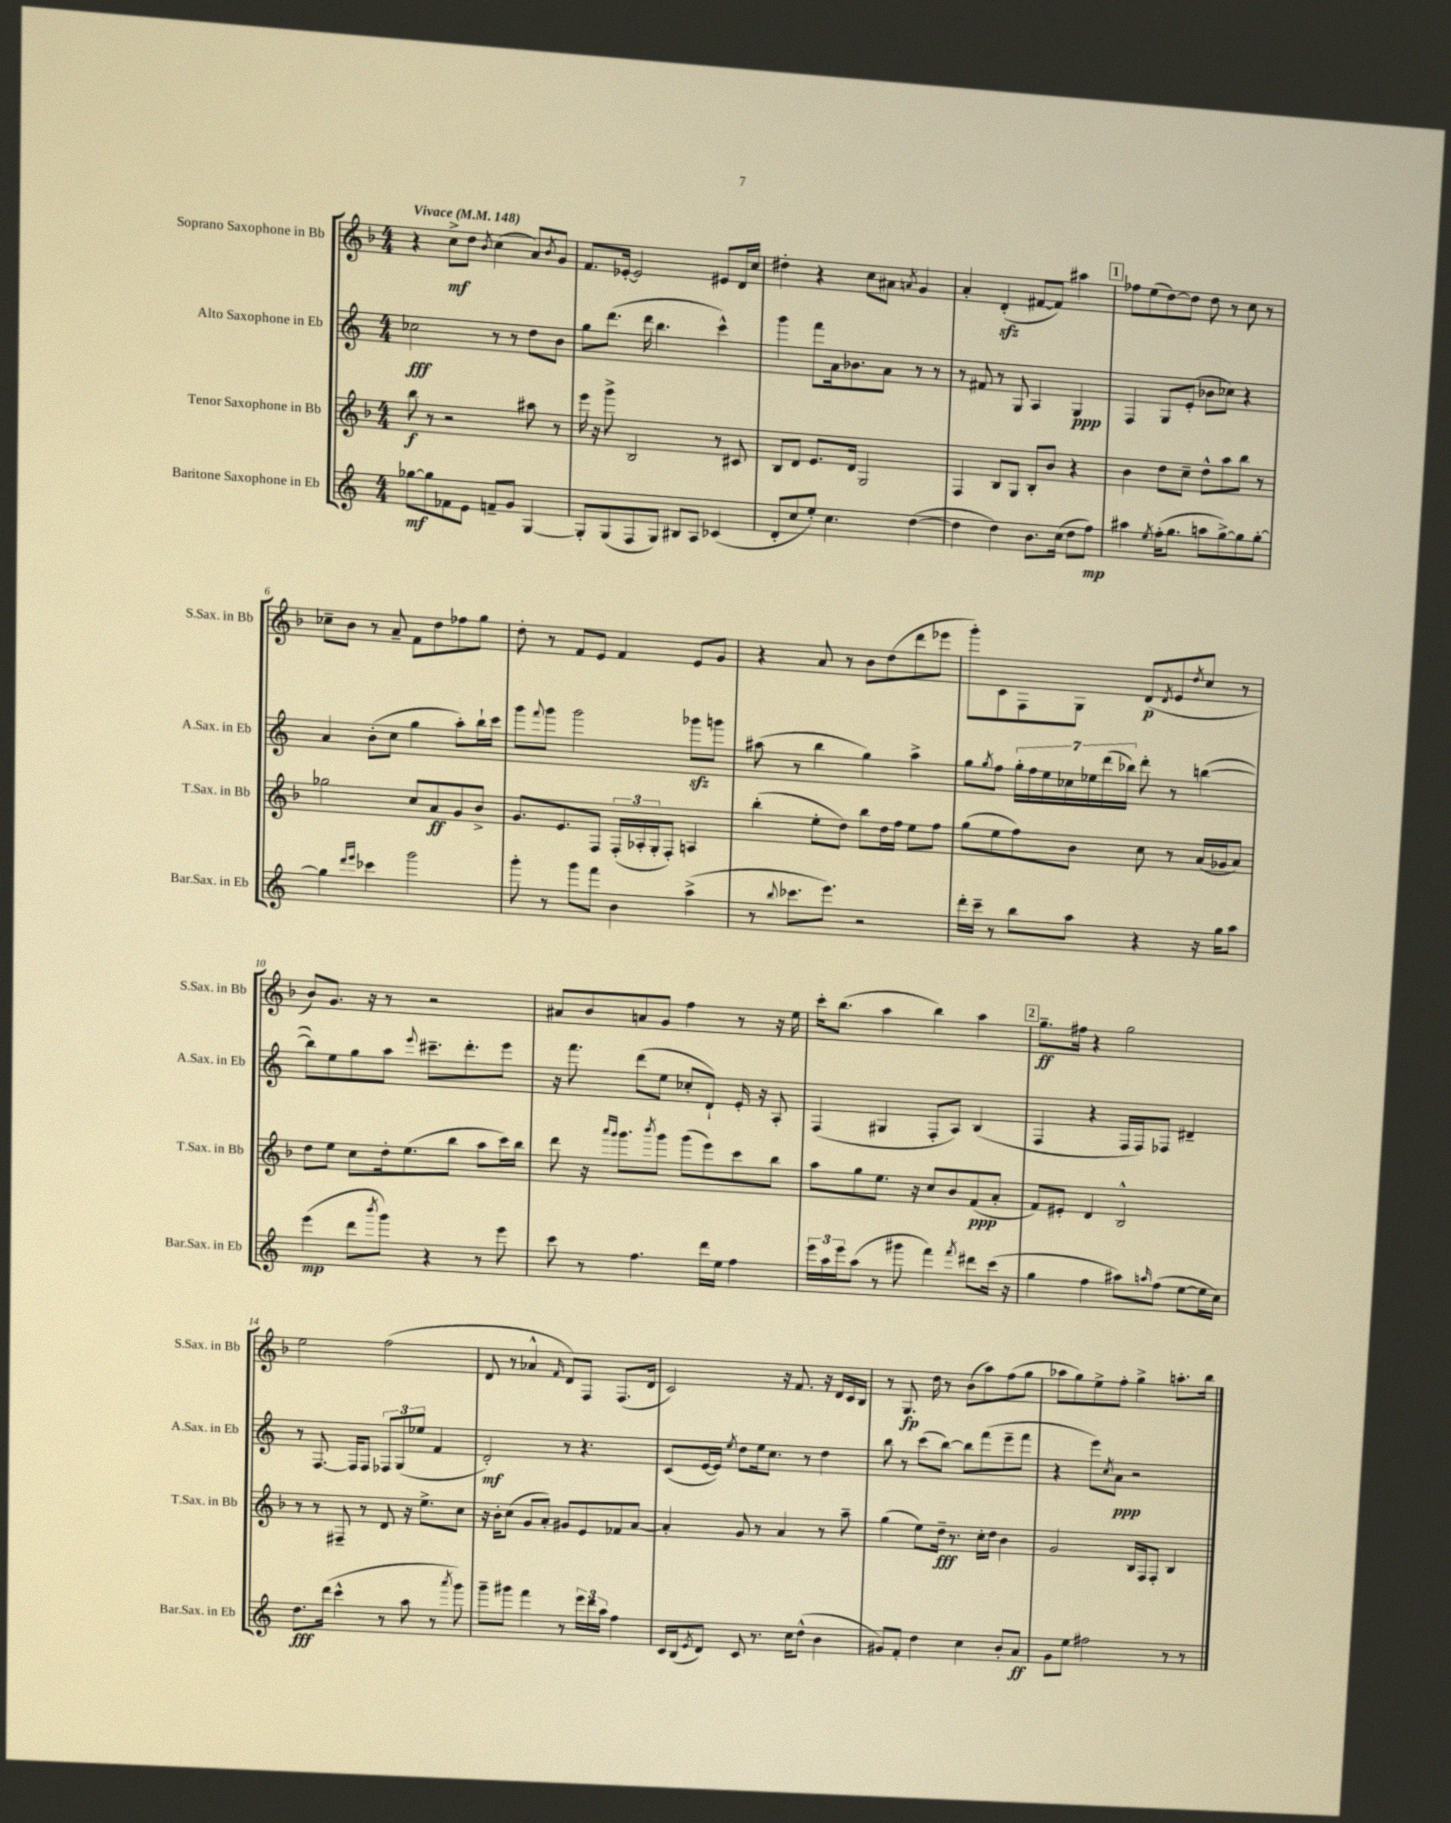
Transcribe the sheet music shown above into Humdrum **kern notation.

**kern	**dynam	**kern	**dynam	**kern	**dynam	**kern	**dynam
*part4	*part4	*part3	*part3	*part2	*part2	*part1	*part1
*staff4	*staff4	*staff3	*staff3	*staff2	*staff2	*staff1	*staff1
*I"Baritone Saxophone in Eb	*	*I"Tenor Saxophone in Bb	*	*I"Alto Saxophone in Eb	*	*I"Soprano Saxophone in Bb	*
*I'Bar.Sax. in Eb	*	*I'T.Sax. in Bb	*	*I'A.Sax. in Eb	*	*I'S.Sax. in Bb	*
*clefG2	*	*clefG2	*	*clefG2	*	*clefG2	*
*k[]	*	*k[b-]	*	*k[]	*	*k[b-]	*
*M4/4	*	*M4/4	*	*M4/4	*	*M4/4	*
*MM148	*	*MM148	*	*MM148	*	*MM148	*
=1	=1	=1	=1	=1	=1	=1	=1
!	!	!	!	!	!	!LO:TX:a:B:t=Vivace	!
[8gg-X\L	mf	8bb-\	f	2cc-X\	fff	4r	.
8gg-\]	.	8r	.	.	.	.	.
8f-X\	.	2r	.	.	.	8cc^\L	mf
8e\J	.	.	.	.	.	8dd\J	.
.	.	.	.	.	.	8qb-/	.
8fn~/L	.	.	.	8r	.	(4cc\	.
8g/J	.	.	.	8r	.	.	.
[4G/	.	8aa#X\	.	8dd\L	.	8a/L)	.
.	.	.	.	.	.	8qb-/	.
.	.	8r	.	8b\J	.	8g/J	.
=2	=2	=2	=2	=2	=2	=2	=2
8G'/L]	.	16eee\	.	8gg\L	.	8.f/L	.
.	.	16r	.	.	.	.	.
(8G/	.	8ggg^\	.	(8.ddd\J	.	.	.
.	.	.	.	.	.	[16e-X'/Jk	.
8F/	.	2B-/	.	.	.	2e-/]	.
.	.	.	.	16ddd\	.	.	.
8G/J)	.	.	.	4.bb\	.	.	.
8B#X/L	.	.	.	.	.	.	.
8A/J	.	.	.	.	.	.	.
(4c-X/	.	8r	.	4ccc^^\)	.	8e#X/L	.
.	.	8c#X/	.	.	.	16d/L	.
.	.	.	.	.	.	16cc/JJ	.
=3	=3	=3	=3	=3	=3	=3	=3
8d'/L	.	8B-/L	.	4ggg\	.	4dd#X'\	.
8cc/	.	8d/J	.	.	.	.	.
8ee'/J)	.	8.e/L	.	8fff\L	.	4r	.
4.cc\	.	.	.	16a\k	.	.	.
.	.	16d/Jk	.	8.b-X\	.	.	.
.	.	2G/	.	.	.	8cc\L	.
.	.	.	.	8a\J	.	8a#X\J	.
.	.	.	.	.	.	8qan/	.
([4dd\	.	.	.	8r	.	4g/	.
.	.	.	.	8r	.	.	.
=4	=4	=4	=4	=4	=4	=4	=4
4dd\]	.	4F/	.	8r	.	4a'/	.
.	.	.	.	8f#X/	.	.	.
4dd\)	.	8B-/L	.	8r	.	(4dzz'/	.
.	.	8G/J	.	8G/	.	.	.
8.b\L	.	8B-'/L	.	4A/	.	[8f#X/L	.
.	.	8b-/J	.	.	.	8f#/J])	.
(16cc\Jk	.	.	.	.	.	.	.
8dd\L	.	4r	.	4G/	ppp	4aa#X\	.
8ff\J)	mp	.	.	.	.	.	.
!!LO:REH:place=s1:t=1
=5	=5	=5	=5	=5	=5	=5	=5
4aa#X\	.	4b-\	.	4F/	.	8ff-X\L	.
.	.	.	.	.	.	(8ee\	.
8qee/	.	.	.	.	.	.	.
(16ff'\KL	.	8dd\L	.	8G/L	.	[8dd\)	.
8.gg\J	.	.	.	.	.	.	.
.	.	8cc~\J	.	(8e'/J	.	8dd\J]	.
8aan\L	.	8dd^^\L	.	8b-X\L	.	8dd\	.
[8gg^\)	.	8aa\	.	8cc-X\J)	.	8r	.
8gg\]	.	8bb-\J	.	4r	.	8cc\	.
[8gg'\J	.	8r	.	.	.	8r	.
!!LO:LB:g=z
=6	=6	=6	=6	=6	=6	=6	=6
4gg\]	.	2gg-X\	.	4a/	.	8cc-X~\L	.
.	.	.	.	.	.	8b-\J	.
16qqddd/LL	.	.	.	.	.	.	.
16qqeee/JJ	.	.	.	.	.	.	.
4ccc-X\	.	.	.	(8b'\L	.	8r	.
.	.	.	.	8cc\J	.	8a~/	.
2ggg\	.	8cc/L	.	4gg\	.	8f\L	.
.	.	8a/	ff	.	.	8dd\	.
.	.	8g/	.	8aa'\L)	.	8ff-X\	.
.	.	8b-^/J	.	16bb`\L	.	8gg\J	.
.	.	.	.	16ccc\JJ	.	.	.
=7	=7	=7	=7	=7	=7	=7	=7
8ggg'\	.	8.g/L	.	8ggg\L	.	8dd'\	.
.	.	.	.	8qqfff/	.	.	.
8r	.	.	.	8ggg\J	.	8r	.
.	.	8.e/	.	.	.	.	.
8ggg\L	.	.	.	2ggg\	.	8f/L	.
8fff\J	.	8F/J	.	.	.	8e/J	.
4b\	.	(24F'/LL	.	.	.	4f/	.
.	.	24A-X'/	.	.	.	.	.
.	.	24G'/J	.	.	.	.	.
.	.	8F'/J)	.	.	.	.	.
(4aa^\	.	4An/	.	8ggg-Xzz\L	.	8e/L	.
.	.	.	.	8gggn\J	.	8g/J	.
=8	=8	=8	=8	=8	=8	=8	=8
8r	.	(4bb-'\	.	(8aa#X\	.	4r	.
8qqbb/	.	.	.	.	.	.	.
8.ccc-X\L	.	.	.	8r	.	.	.
.	.	8ee'\L	.	4bb\	.	8a/	.
8.eee\J)	.	.	.	.	.	.	.
.	.	8dd\J)	.	.	.	8r	.
2r	.	8bb-\L	.	4gg\)	.	8b-\L	.
.	.	16dd\L	.	.	.	(8dd\	.
.	.	16ff\JJ	.	.	.	.	.
.	.	8ee\L	.	4aa#^\	.	8ddd\	.
.	.	8ff\J	.	.	.	8eee-X\J	.
=9	=9	=9	=9	=9	=9	=9	=9
16ddd'\LL	.	(8gg\L	.	8gg\L	.	8ggg'\L)	.
16ccc~\JJ	.	.	.	.	.	.	.
.	.	.	.	8qgg/	.	.	.
8r	.	8ee\	.	8ff\J	.	8c\	.
8bb\L	.	8ff\)	.	28gg'\LL	.	8F\	.
.	.	.	.	28ff\	.	.	.
.	.	.	.	28ee\	.	.	.
.	.	.	.	28cc-X\	.	.	.
8aa\J	.	8b-\J	.	.	.	8G\J	.
.	.	.	.	28ee-X\	.	.	.
.	.	.	.	(28ddd\	.	.	.
.	.	.	.	28bb-X\JJ)	.	.	.
4r	.	8cc\	.	8ddd'\	.	(8d/L	p
.	.	.	.	.	.	8qd/	.
.	.	8r	.	8r	.	8e/	.
.	.	.	.	.	.	8qdd/	.
16r	.	(16a/LL	.	([4bbn\	.	8cc/J	.
16gg\KL	.	16g-X/J	.	.	.	.	.
8aa\J	.	8a/J)	.	.	.	8r	.
!!LO:LB:g=z
=10	=10	=10	=10	=10	=10	=10	=10
(4eee\	mp	8dd\L	.	8bb\L])	.	8b-/L)	.
.	.	8ee\J	.	8ee\	.	8.g/J	.
8ddd\L	.	8cc\L	.	8gg\	.	.	.
.	.	.	.	.	.	16r	.
8qbbb/	.	.	.	.	.	.	.
8ggg\J)	.	16dd'\k	.	8aa\J	.	8r	.
.	.	(8.ee\	.	.	.	.	.
.	.	.	.	8qqeee/	.	.	.
4r	.	.	.	8.ccc#X~\L	.	2r	.
.	.	8bb-\J	.	.	.	.	.
.	.	.	.	8.ddd'\	.	.	.
8r	.	8aa\L	.	.	.	.	.
8eee\	.	16ccc\L)	.	8eee\J	.	.	.
.	.	16bb-\JJ	.	.	.	.	.
=11	=11	=11	=11	=11	=11	=11	=11
8ccc\	.	8ddd\	.	16r	.	8a#X/L	.
.	.	.	.	8.fff\	.	.	.
8r	.	16r	.	.	.	8b-/	.
.	.	16qqaaa/LL	.	.	.	.	.
.	.	16qqggg/JJ	.	.	.	.	.
.	.	8.ggg\L	.	.	.	.	.
4.ff\	.	.	.	(8ddd\L	.	8an/	.
.	.	8qbbb-/	.	.	.	.	.
.	.	8ggg\J	.	8ee\J	.	8g/J	.
.	.	(8ggg\L	.	8cc-X'/L	.	4ff\	.
16ddd\LL	.	8eee\)	.	8d`/J)	.	.	.
16ee\JJ	.	.	.	.	.	.	.
4ff\	.	8ccc\	.	16e'/	.	8r	.
.	.	.	.	16r	.	.	.
.	.	8bb-\J	.	8A'/	.	16r	.
.	.	.	.	.	.	16ee\	.
=12	=12	=12	=12	=12	=12	=12	=12
24eee\LL	.	8aa\L	.	(4F/	.	16ccc'\KL	.
24aa\	.	.	.	.	.	.	.
.	.	.	.	.	.	(8.bb-\J	.
24eee\J	.	.	.	.	.	.	.
(8aa\J	.	8gg\	.	.	.	.	.
8r	.	8.ee\J	.	4G#X/	.	4aa\	.
8ggg#X\	.	.	.	.	.	.	.
.	.	16r	.	.	.	.	.
4fff\)	.	8cc/L	.	8F'/L	.	4bb-\)	.
.	.	8b-/	.	8A/J)	.	.	.
8qfff/	.	.	.	.	.	.	.
8ddd#X\L	.	(8f/	ppp	(4B/	.	4aa\	.
(16ccc\Jk	.	8a'/J	.	.	.	.	.
16r	.	.	.	.	.	.	.
!!LO:REH:place=s1:t=2
=13	=13	=13	=13	=13	=13	=13	=13
4gg\	.	8f/L)	.	4F/	.	8.gg~\L	ff
.	.	8e#X'/J	.	.	.	.	.
.	.	.	.	.	.	16ff#X\Jk	.
4ff\	.	4d/	.	4r	.	4r	.
8aa#X\L)	.	2B-^^/	.	16F/LL	.	2gg\	.
.	.	.	.	16F/J)	.	.	.
16qqaan/	.	.	.	.	.	.	.
(8ff\J	.	.	.	8F-X/J	.	.	.
[8ee\L	.	.	.	4d#X~/	.	.	.
16ee\L]	.	.	.	.	.	.	.
16cc\JJ)	.	.	.	.	.	.	.
!!LO:LB:g=z
=14	=14	=14	=14	=14	=14	=14	=14
8.dd\L	fff	8r	.	8r	.	2ee\	.
.	.	8r	.	[8.F/	.	.	.
(16ddd\Jk	.	.	.	.	.	.	.
4ccc^^\	.	8F#X~/	.	.	.	.	.
.	.	.	.	16F/KL]	.	.	.
.	.	8r	.	8F/J	.	.	.
8r	.	8d/	.	12F-X/L	.	(2ff\	.
.	.	.	.	(12G/	.	.	.
8aa\	.	16r	.	.	.	.	.
.	.	.	.	12ee-X/J	.	.	.
.	.	8.ee^\L	.	.	.	.	.
8r	.	.	.	4f/	.	.	.
8qaaa/	.	.	.	.	.	.	.
8ggg\)	.	8cc\J	.	.	.	.	.
=15	=15	=15	=15	=15	=15	=15	=15
8ggg~\L	.	16r	.	2d'/)	mf	8d/	.
.	.	16b-'\KL	.	.	.	.	.
8ggg#X\J	.	(8cc\J	.	.	.	8r	.
4fff\	.	8g/L	.	.	.	4a-X^^/	.
.	.	8a'/J)	.	.	.	.	.
.	.	.	.	.	.	16qqf/	.
8r	.	8g#X/L	.	8r	.	8d/L)	.
24eee\LL	.	8e/	.	4.r	.	8F/J	.
24ddd\	.	.	.	.	.	.	.
24aa\JJ	.	.	.	.	.	.	.
4ff\	.	8f-X/	.	.	.	(8.F/L	.
.	.	[8a/J	.	.	.	.	.
.	.	.	.	.	.	16d/Jk	.
=16	=16	=16	=16	=16	=16	=16	=16
16c/LL	.	4a'/]	.	(8c/L	.	2c/)	.
(16B/J	.	.	.	.	.	.	.
8qe/	.	.	.	.	.	.	.
8d/J)	.	.	.	[16e/L	.	.	.
.	.	.	.	16e/JJ])	.	.	.
.	.	.	.	8qee/	.	.	.
8c/	.	8g/	.	8dd\L	.	.	.
8.r	.	8r	.	16ee\k	.	.	.
.	.	.	.	8.cc\J	.	.	.
.	.	4a/	.	.	.	16r	.
16cc\KL	.	.	.	.	.	8.f/	.
(8dd^^\J	.	.	.	8r	.	.	.
4b\	.	8r	.	4dd\	.	16r	.
.	.	.	.	.	.	16d/LL	.
.	.	8aa~\	.	.	.	16c/	.
.	.	.	.	.	.	16B-/JJ	.
=17	=17	=17	=17	=17	=17	=17	=17
8g#X/L)	.	(4gg\	.	8bb\	.	8r	.
8f'/J	.	.	.	8r	.	8.G/	fp
4dd\	.	8ee\L)	.	(8ccc\L	.	.	.
.	.	.	.	.	.	16dd\	.
.	.	16dd~\Jk	fff	[8bb\J)	.	8r	.
.	.	8.r	.	.	.	.	.
4cc\	.	.	.	8bb\L]	.	(8b-\L	.
.	.	16cc'\LL	.	(8fff\	.	8aa\)	.
.	.	16dd\JJ	.	.	.	.	.
8b'/L	.	4b-\	.	8eee~\	.	(8ff\	.
8a/J	ff	.	.	8fff\J	.	8gg\J	.
=18	=18	=18	=18	=18	=18	=18	=18
8g\L	.	2g/	.	4r	.	8aa-X\L	.
8ee\J	.	.	.	.	.	8gg\)	.
2ff#X\	.	.	.	8eee\L)	.	8ee^\	.
.	.	.	.	8qcc/	.	.	.
.	.	.	.	8a\J	ppp	8ff'\J	.
.	.	16B-/LL	.	2r	.	4gg^\	.
.	.	16F/J	.	.	.	.	.
.	.	8F'/J	.	.	.	.	.
8r	.	4B-/	.	.	.	8.aan'\L	.
8r	.	.	.	.	.	.	.
.	.	.	.	.	.	16bb-\Jk	.
==	==	==	==	==	==	==	==
*-	*-	*-	*-	*-	*-	*-	*-
